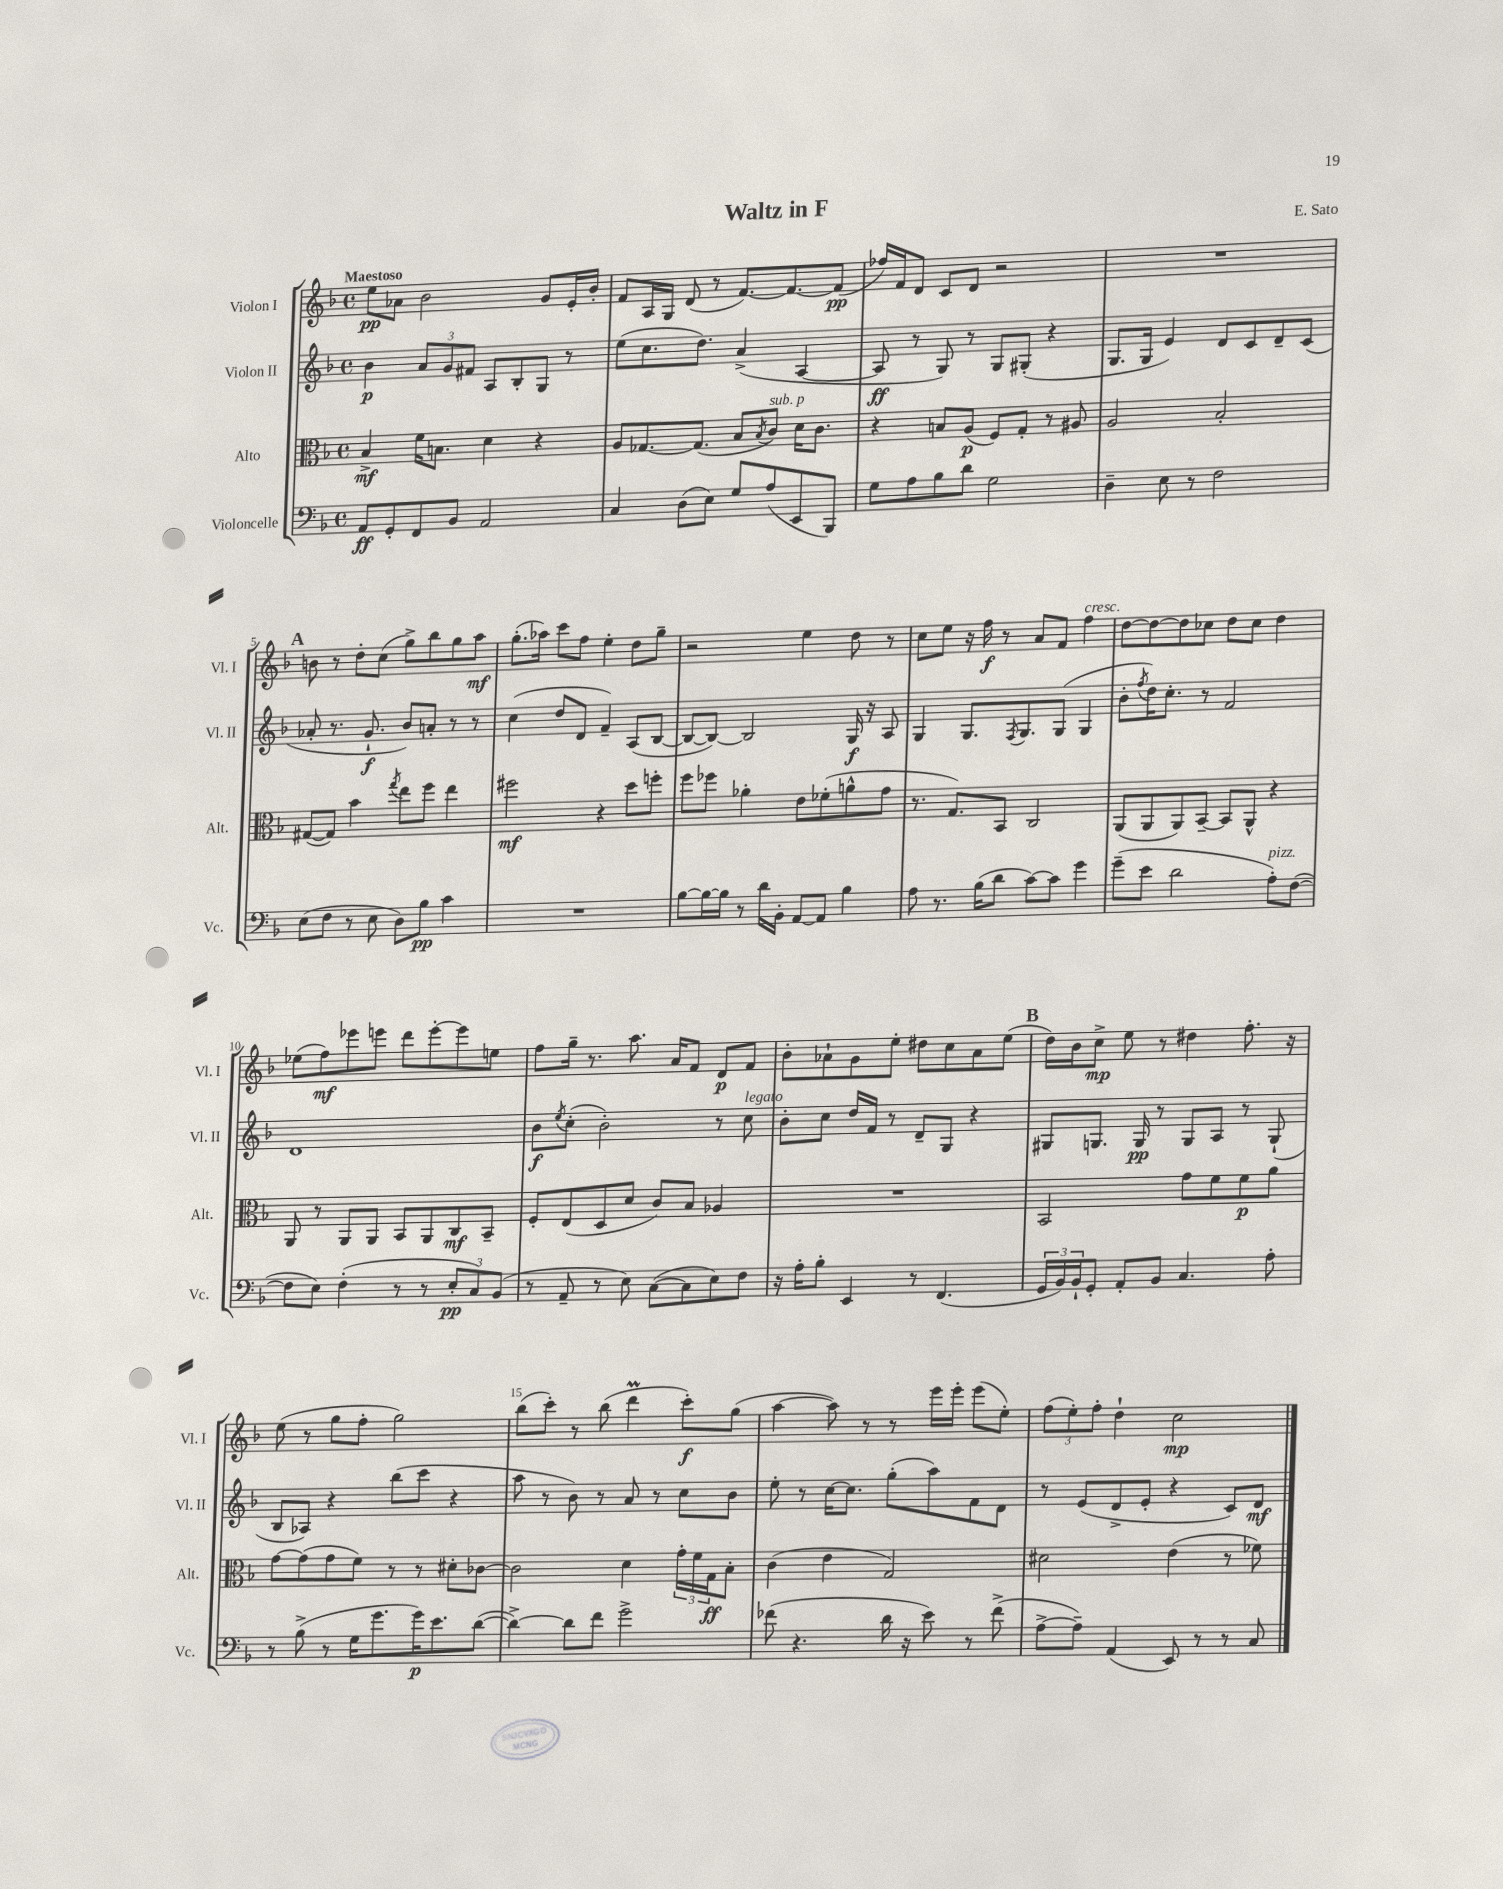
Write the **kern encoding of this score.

**kern	**kern	**kern	**kern
*staff4	*staff3	*staff2	*staff1
*clefF4	*clefC3	*clefG2	*clefG2
*k[b-]	*k[b-]	*k[b-]	*k[b-]
*M4/4	*M4/4	*M4/4	*M4/4
*met(c)	*met(c)	*met(c)	*met(c)
8AA/L	4B-^/	4b-\	8ee\L
8GG'/	.	.	8a-\J
8FF/	16f\LK	12a/L	2b-\
.	8.B\J	.	.
.	.	12g/	.
8BB-/J	.	.	.
.	.	12f#/J	.
2AA/	4d\	8A/L	.
.	.	8B-'/	.
.	4r	8G/J	8g/L
.	.	8r	16e'/L
.	.	.	16b-'/JJ
=	=	=	=
4C/	8A/L	(8ee\L	8f/L
.	[8.G-/	8.cc\	16A/L
.	.	.	16G/JJ
(8D\L	.	.	(8d/
.	(8.G-/]J	8.dd\J)	.
8E\J)	.	.	8r
8G/L	8B-/L	(4a^/	[8.f/L)
.	8qB-/	.	.
(8A/	8c/J)	.	.
.	.	.	8.f/_
8EE/	16d\LK	[4A/	.
.	8.c\J	.	.
8BBB-/J)	.	.	(8f/]J
=	=	=	=
8G\L	4r	8A/]	16ff-/LL)
.	.	.	16f/J
8A\	.	8r	8d/J
8B-\	8B/L	8G/)	8c/L
8d\J	(8A/J	8r	8d/J
2G\	8F/L)	8G/L	2r
.	8G'/J	(8G#'/J	.
.	8r	4r	.
.	8A#/	.	.
=	=	=	=
4D~\	2A/	8.G/L	1r
.	.	16G/Jk	.
8E\	.	4e/)	.
8r	.	.	.
2F\	2B-'/	8d/L	.
.	.	8c/	.
.	.	8d~/	.
.	.	(8c/J	.
=	=	=	=
(8E\L	([8G#/L	8a-'/	8b\
8F\J	8G#/]J)	8.r	8r
8r	4b-\	.	8dd'\L
.	.	8.g`/	.
8E\	.	.	(8cc\J
.	8qgg/	.	.
8D\L)	8ee\L	8b-/L)	8gg^\L)
8B-\J	8ff\J	8a'/J	8bb-\
4c\	4ee\	8r	8gg\
.	.	8r	8aa\J
=	=	=	=
1r	2ff#\	(4cc\	(8.gg'\L
.	.	.	16aa-\Jk)
.	.	8dd/L	8ccc\L
.	.	8d/J	8ff\J
.	4r	4f~/)	4ee'\
.	8dd\L	(8A/L	8dd\L
.	8ff'\J	[8B-/J	8gg~\J
=	=	=	=
[8B-\L	8ff\L	8B-/_L	2r
16B-\_L	8ff-\J	8B-/_J)	.
16B-\]JJ	.	.	.
8r	4a-'\	2B-/]	.
16d\LL	.	.	.
16BB-'\JJ	.	.	.
[8AA/L	8e\L	.	4ee\
8AA/]J	(8f-'\	.	.
4B-\	8a^^\	16G/	8dd\
.	.	16r	.
.	8g\J	8A/	8r
=	=	=	=
8A\	8.r	4G/	8cc\L
8.r	.	.	8ee\J
.	8.G/L)	.	.
.	.	8.G/L	16r
(16B-\LK	.	.	16ff\
8d\J	8BB-/J	.	8r
.	.	8qF/	.
.	.	8.G/	.
[8c\L)	2C/	.	8a/L
8c\]J	.	(8G/J	8f/J
4g\	.	4G/	4ff\
=	=	=	=
(8g~\L	(8AA/L	8b-'\L	[8dd\L
.	.	8qff/	.
8e\J	8AA/	16dd\K)	8dd\_
.	.	8.cc'\J	.
2d\	8AA/)	.	8dd\]
.	[8BB-~/J	8r	8cc-\J
.	8BB-/]L	2f/	8dd\L
.	8AA^^/J	.	8cc-\J
8A'\L)	4r	.	4dd\
([8F\J	.	.	.
=	=	=	=
8F\]L	8AA/	1d	(8ee-\L
8E\J)	8r	.	8ff\)
(4F'\	8AA/L	.	8eee-\
.	8AA/J	.	8eee\J
8r	8BB-/L	.	8ddd\L
8r	8AA/	.	[8eee'\
12E'/L	8C/	.	8eee\]
12C/)	.	.	.
.	8BB-~/J	.	8ee\J
(12BB-/J	.	.	.
=	=	=	=
8r	8F'/L	8b-\L	8ff\L
.	.	8qee/	.
8AA~/	(8E/	(8cc'\J	16gg~\Jk
.	.	.	8.r
8r	8D/	2b-'\)	.
8E\)	8d/J	.	8.aa\
([8C\L	8c/L)	.	.
.	.	.	16a/LK
8C\]	8B-/J	.	8f/J
8E\)	4A-/	8r	8d/L
8F\J	.	8cc\	8f/J
=	=	=	=
16r	1r	8b-'\L	8b-'\L
16A'\LK	.	.	.
8B-'\J	.	8cc\J	8a-`\
4EE/	.	16dd/LL	8g\
.	.	16f/JJ	.
.	.	8r	8ee'\J
8r	.	8d~/L	8dd#\L
(4.FF/	.	8G/J	8cc\
.	.	4r	8a-\
.	.	.	(8ee\J
=	=	=	=
24GG/LL	2BB-/	8G#/L	16dd\LL)
24BB-/)	.	.	.
.	.	.	16b-\J
24BB-`/J	.	.	.
8GG'/J	.	8.G/J	8cc^\J
8AA'/L	.	.	8ee\
.	.	16G/	.
8BB-/J	.	8r	8r
4.C/	8g\L	8G/L	4dd#\
.	8f\	8A/J	.
.	8f\	8r	8.ff'\
8A'\	8a\J	(8G`/	.
.	.	.	16r
=	=	=	=
8r	[8g\L	8B-/L	(8ee\
(8B-^\	(8g\]	8A-/J)	8r
8r	8g\	4r	8gg\L
16G\LK	8f\J)	.	8ff'\J
8.g\	.	.	.
.	8r	(8bb-\L	2gg\)
16g\K)	8r	8ccc\J	.
8.e\	.	.	.
.	8d#'\L	4r	.
([8d\J	[8c-\J	.	.
=	=	=	=
4d^\_)	2c-\]	8aa\	(8bb-\L
.	.	8r	8ccc'\J)
8d\]L	.	8b-\)	8r
8f\J	.	8r	(8bb-\
2g^\	4d\	8a/	4ddd\
.	.	8r	.
.	24g'\LL	8cc\L	8ccc'\L)
.	24f\	.	.
.	24G\J	.	.
.	8B-'\J	8b-\J	(8gg\J
=	=	=	=
(8f-\	(4c\	8ee'\	[4aa\
4.r	.	8r	.
.	4e\	[16cc\LK	8aa\])
.	.	8.cc\]J	.
.	.	.	8r
16d\	2G/)	(8gg'\L	8r
16r	.	.	.
8e\)	.	8aa\)	16eee\LL
.	.	.	16eee'\JJ
8r	.	8f\	(8eee\L
(8f-^\	.	8d\J	8ee'\J)
=	=	=	=
[8A^\L	2d#\	8r	(12ff\L
.	.	.	12ee'\)
8A~\]J)	.	(8e/L	.
.	.	.	12ff'\J
(4AA/	.	8d^/	4dd`\
.	.	8e'/J	.
8EE/)	(4e\	4r	2cc\
8r	.	.	.
8r	8r	8c/L)	.
8C/	8f-\)	8d/J	.
==	==	==	==
*-	*-	*-	*-
